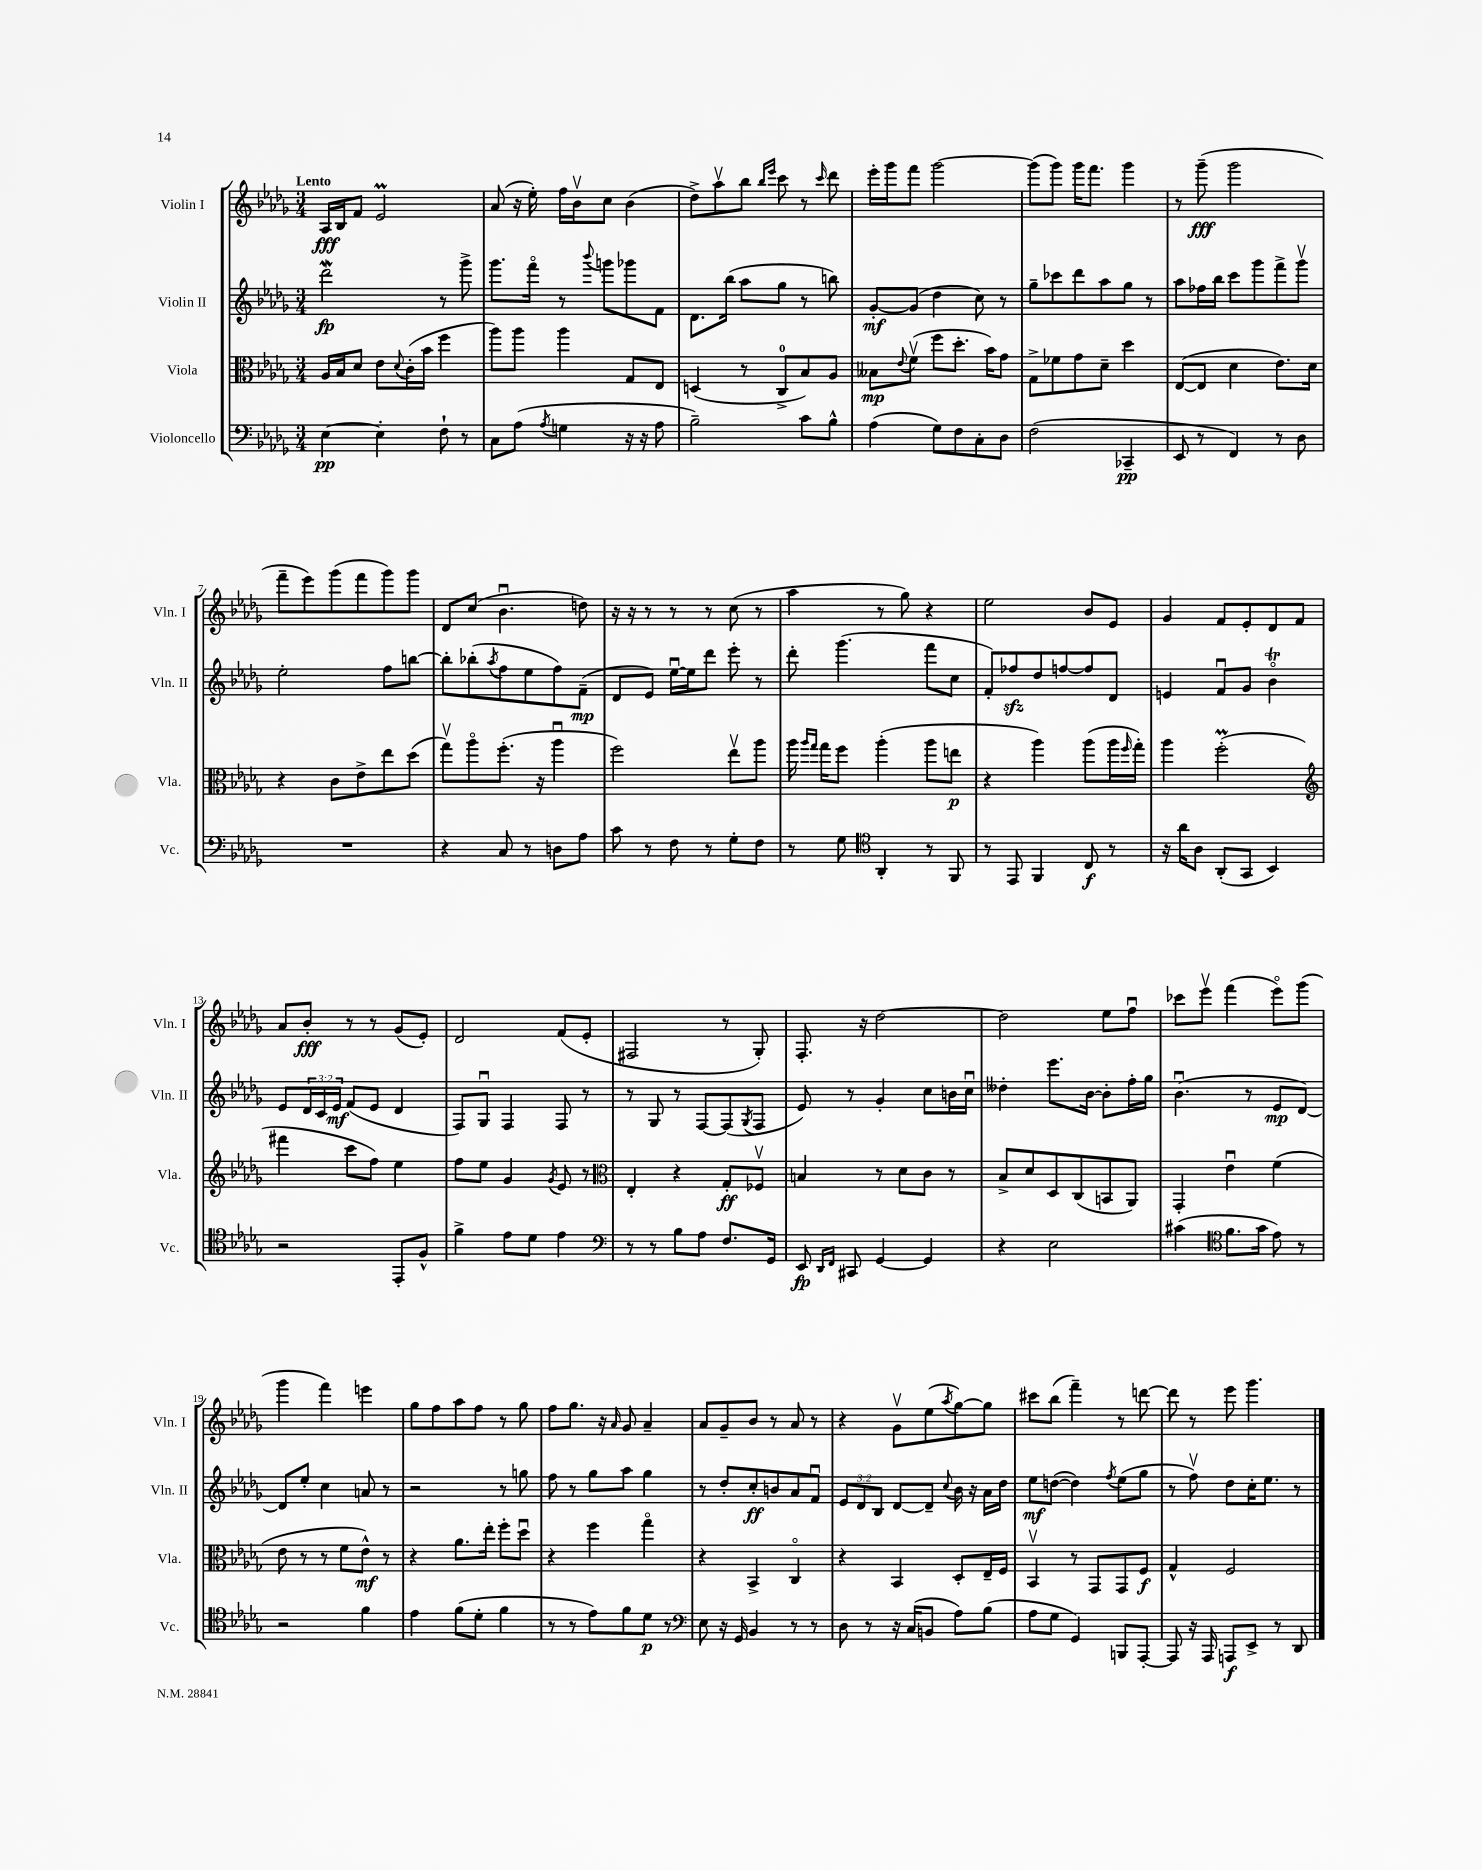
<<
\new StaffGroup <<
\new Staff = "s0" \with { instrumentName = "Violin I" shortInstrumentName = "Vln. I" } {
    \clef treble \key des \major \numericTimeSignature \time 3/4 \tempo "Lento"
    aes16\fff bes16 f'8 ees'2\prall |
    aes'8( r16 ees''16-.) f''16 bes'16\upbow c''8 bes'4( |
    des''8->) aes''8\upbow bes''8 \grace { bes''16 ees'''16 } c'''8 r8 \grace { c'''16 } des'''8 |
    ees'''16-. ges'''16 f'''8 ges'''2~ |
    ges'''8( ges'''8) ges'''16 f'''8. ges'''4 |
    r8 ges'''8--\fff( ges'''2 |
    f'''8-- ees'''8) ges'''8( f'''8 ges'''8) ges'''8 |
    des'8 c''8( bes'4.\downbow d''8) |
    r16 r16 r8 r8 r8 c''8( r8 |
    aes''4 r8 ges''8) r4 |
    ees''2 bes'8 ees'8 |
    ges'4 f'8 ees'8-. des'8 f'8 |
    aes'8 bes'8-.\fff r8 r8 ges'8( ees'8-.) |
    des'2 f'8( ees'8-. |
    fis2 r8 ges8-.) |
    f8.-. r16 des''2~ |
    des''2 ees''8 f''8\downbow |
    ces'''8 ees'''8\upbow f'''4( ees'''8\flageolet) ges'''8( |
    ges'''4 f'''4) e'''4 |
    ges''8 f''8 aes''8 f''8 r8 ges''8 |
    f''8 ges''8. r16 \grace { aes'16 } ges'8 aes'4-- |
    aes'8 ges'8-- bes'8 r8 aes'8 r8 |
    r4 ges'8\upbow ees''8( \acciaccatura { aes''8 } ges''8~) ges''8 |
    cis'''8 bes''8( f'''4--) r8 d'''8~ |
    d'''8 r8 ees'''8 ges'''4. \bar "|." |
}
\new Staff = "s1" \with { instrumentName = "Violin II" shortInstrumentName = "Vln. II" } {
    \clef treble \key des \major \numericTimeSignature \time 3/4 \override Staff.TupletNumber.text = #tuplet-number::calc-fraction-text
    des'''2\mordent\fp r8 ges'''8-> |
    ges'''8. f'''16\flageolet r8 \appoggiatura { bes'''8 } g'''8 ges'''8 f'8 |
    des'8. bes''16( aes''8 ges''8 r8 b''8) |
    ges'8~-.\mf ges'8( des''4 c''8) r8 |
    ges''8-- ces'''8 des'''8 aes''8 ges''8 r8 |
    aes''8 fes''16 bes''16 c'''8 ges'''8 f'''8-> ges'''8\upbow |
    ees''2-. f''8 b''8~ |
    b''8-. bes''8-.( \acciaccatura { aes''8 } f''8 ees''8 f''8) f'8--\mp( |
    des'8 ees'8) ees''16~\downbow ees''16 des'''8 ees'''8-. r8 |
    des'''8-. ges'''4.( f'''8 c''8 |
    f'8-.) fes''8\sfz des''8 f''8~ f''8 des'8 |
    e'4 f'8\downbow ges'8 bes'4\flageolet\trill |
    ees'8 \tuplet 3/2 { des'16 c'16 ees'16\mf } f'8( ees'8 des'4 |
    f8) ges8\downbow f4 f8 r8 |
    r8 ges8 r8 f8~ f8( \acciaccatura { ges8 } f8 |
    ees'8) r8 ges'4-. c''8 b'16 c''16\downbow |
    deses''4-. ees'''8. bes'16~ bes'8-. f''16-. ges''16 |
    bes'4.\downbow( r8 ees'8\mp des'8~) |
    des'8 ees''8-. c''4 a'8 r8 |
    r2 r8 g''8 |
    f''8 r8 ges''8 aes''8 ges''4 |
    r8 des''8-. c''8-.\ff b'8 aes'8 f'8\downbow |
    \tuplet 3/2 { ees'8 des'8 bes8 } des'8~ des'8-- \appoggiatura { c''8 } bes'16 r16 aes'16 des''16 |
    ees''8\mf d''8~( d''4) \acciaccatura { f''8 } ees''8( ges''8 |
    r8 f''8\upbow) des''8 c''16-. ees''8. r8 \bar "|." |
}
\new Staff = "s2" \with { instrumentName = "Viola" shortInstrumentName = "Vla." } {
    \clef alto \key des \major \numericTimeSignature \time 3/4
    aes16 bes16 des'8 ees'8 \appoggiatura { des'8 } c'16-.( bes'16 f''4 |
    aes''8) aes''8 aes''4 ges8 ees8 |
    d4( r8 c8-0-> bes8) aes8 |
    beses8\mp \appoggiatura { ees'8 } f'8\upbow( f''8 des''8.-. bes'16) ges'8 |
    ges8-> fes'8 ges'8 des'8-- des''4 |
    ees8~( ees8 des'4 ees'8.) des'16 |
    r4 c'8 ees'8-> ees''8 des''8( |
    ges''8\upbow) aes''8\flageolet f''8.-.( r16 aes''4\downbow |
    f''2) ees''8\upbow aes''8 |
    aes''16 \grace { aes''16 ges''16 } ges''16 f''8 aes''4-.( aes''8 e''8\p |
    r4 aes''4) aes''8( aes''16 \grace { f''16 } ges''16-.) |
    aes''4 f''2-.\prall( |
    \clef treble fis'''4 c'''8 f''8) ees''4 |
    f''8 ees''8 ges'4 \acciaccatura { ges'8 } ees'8 r8 |
    \clef alto ees4-. r4 ges8-.\ff fes8\upbow |
    b4 r8 des'8 c'8 r8 |
    bes8-> des'8 des8 c8( b,8 aes,8) |
    ges,4-. ees'4\downbow f'4( |
    ees'8 r8 r8 f'8 ees'8-^\mf) r8 |
    r4 aes'8. ees''16-. f''8-. des''8\downbow |
    r4 f''4 ges''4\flageolet |
    r4 bes,4-> c4\flageolet |
    r4 bes,4 des8-. ees16-- f16 |
    bes,4\upbow r8 ges,8 ges,8 f8\f |
    ges4-^ f2 \bar "|." |
}
\new Staff = "s3" \with { instrumentName = "Violoncello" shortInstrumentName = "Vc." } {
    \clef bass \key des \major \numericTimeSignature \time 3/4
    ees4~\pp ees4-. f8-! r8 |
    c8 aes8( \acciaccatura { aes8 } g4 r16 r16 aes8 |
    bes2--) c'8 bes8-^ |
    aes4( ges8) f8 c8-. des8 |
    f2( ces,4--\pp |
    ees,8 r8 f,4) r8 des8 |
    R2. |
    r4 c8 r8 d8 aes8 |
    c'8 r8 f8 r8 ges8-. f8 |
    r8 ges8 \clef tenor aes,4-. r8 f,8 |
    r8 ees,8 f,4 c8\f r8 |
    r16 aes'16 aes8 aes,8-.( ges,8 bes,4) |
    r2 ees,8-. f8-^ |
    f'4-> ees'8 des'8 ees'4 |
    \clef bass r8 r8 bes8 aes8 f8. ges,16 |
    ees,8\fp \grace { des,16 f,16 } cis,8 ges,4~ ges,4 |
    r4 ees2 |
    cis'4( \clef tenor f'8. ges'16 ees'8) r8 |
    r2 f'4 |
    ees'4 f'8( des'8-. f'4 |
    r8 r8 ees'8) f'8 des'8\p r8 |
    \clef bass ees8 r16 ges,16 bes,4 r8 r8 |
    des8 r8 r16 c16( b,8 aes8) bes8( |
    aes8 ges8 ges,4) b,,8 aes,,8~-. |
    aes,,8 r16 aes,,16 a,,8\f ees,8-> r8 des,8 \bar "|." |
}
>>
>>
